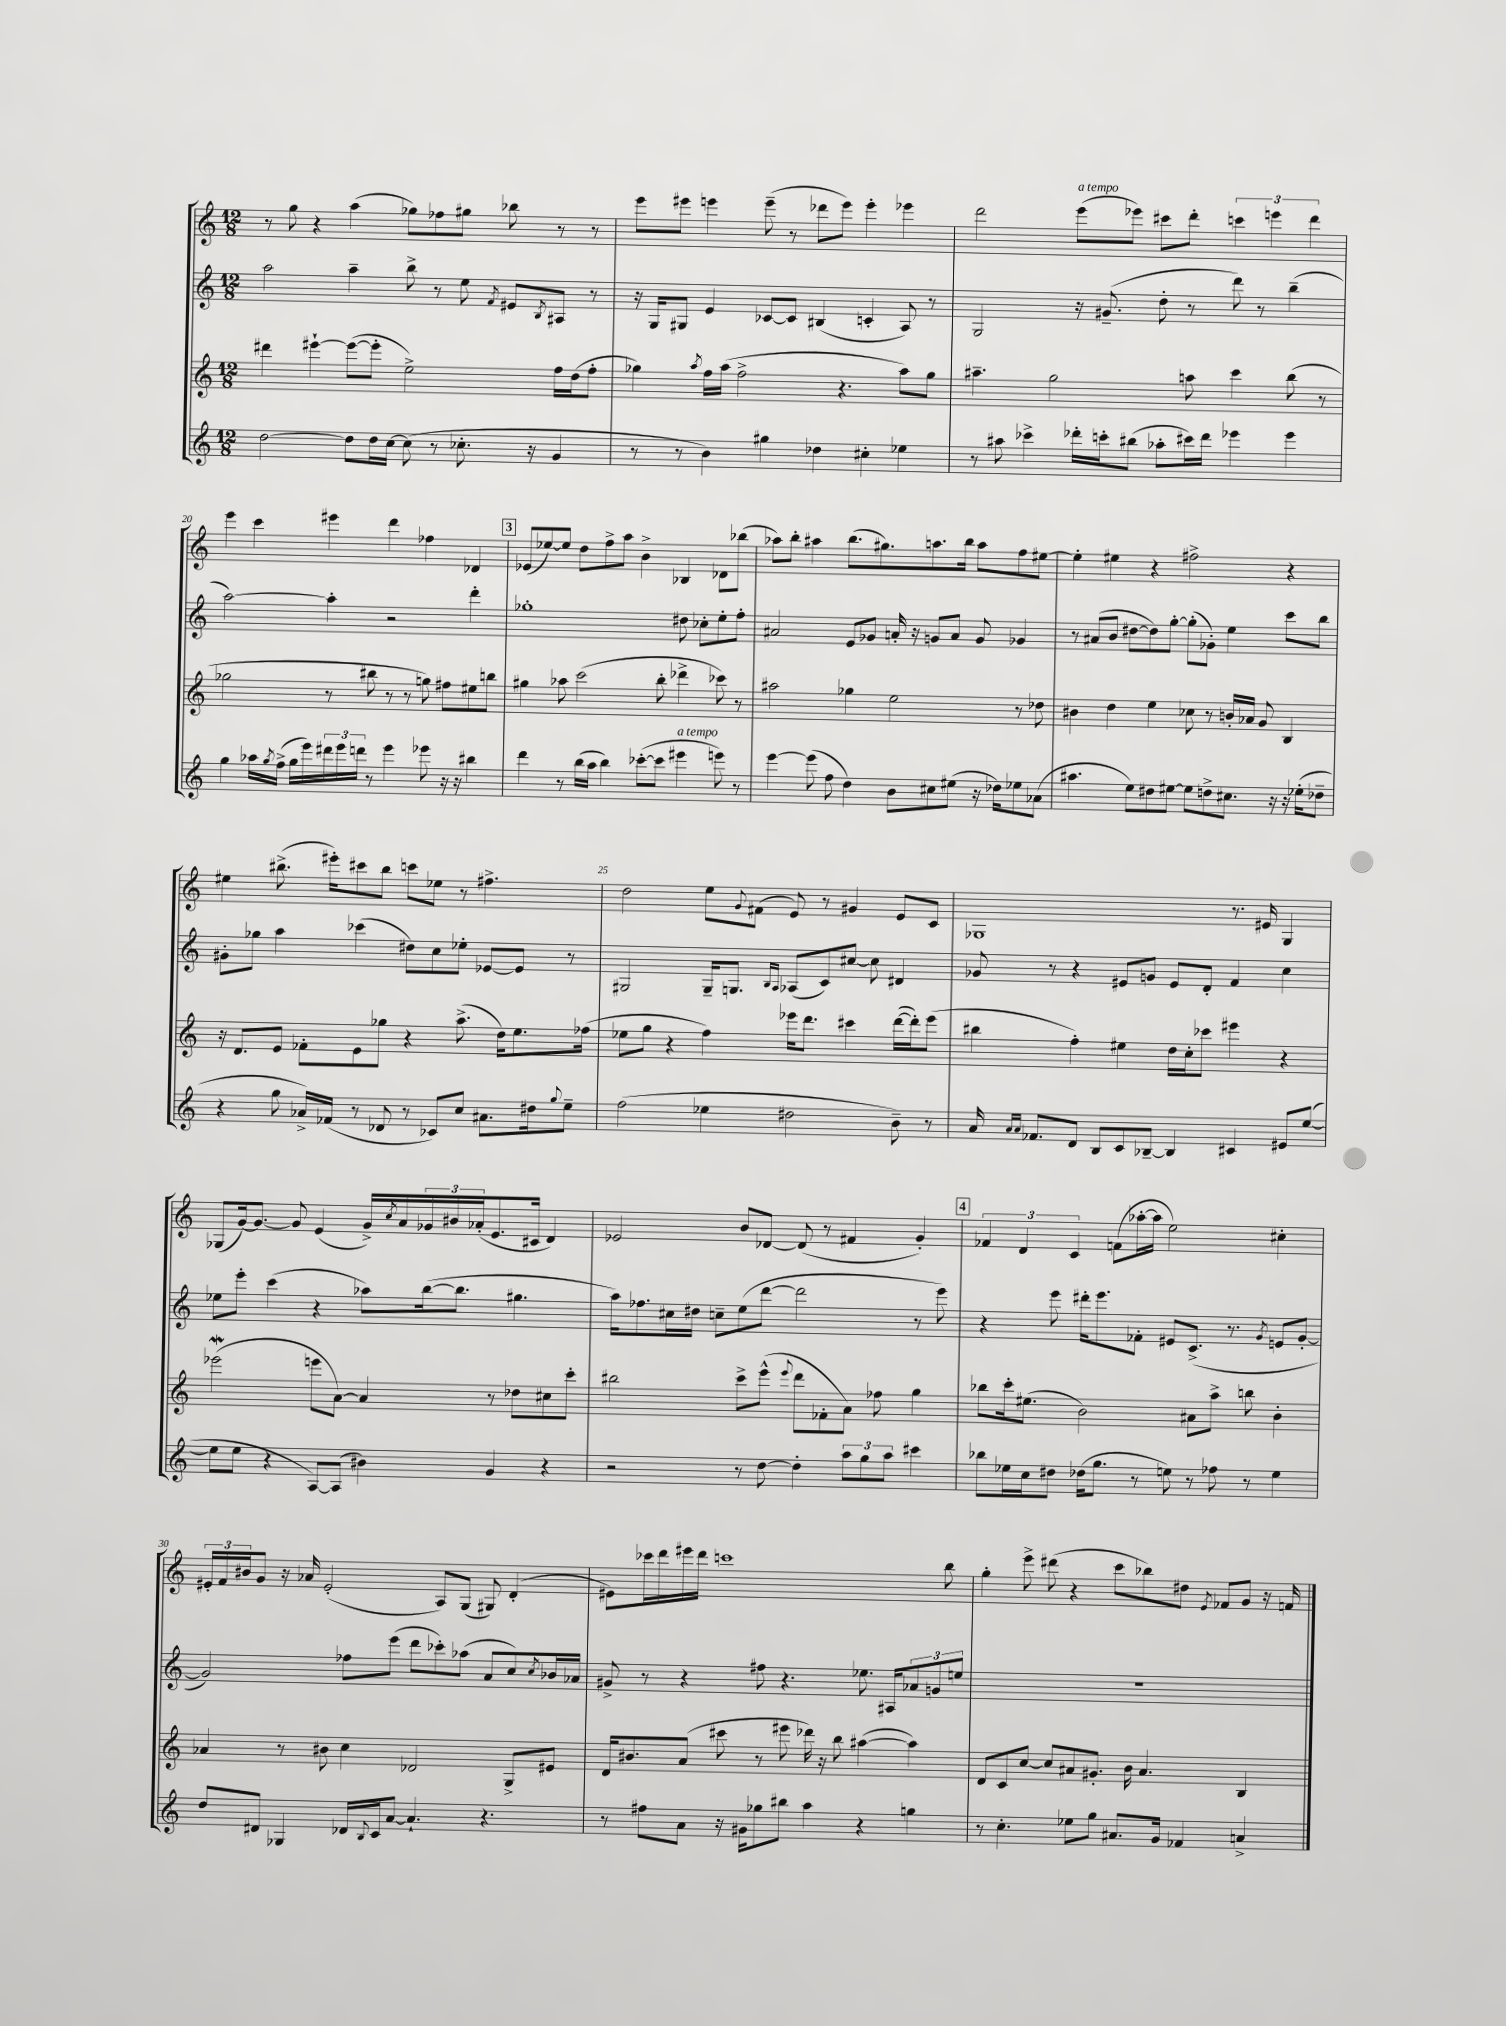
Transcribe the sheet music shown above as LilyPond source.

<<
\new StaffGroup <<
\new Staff = "s0" {
    \clef treble \key c \major \numericTimeSignature \time 12/8
    r8 g''8 r4 a''4( ges''8) fes''8 gis''8 bes''8 r8 r8 |
    e'''8 eis'''8 e'''4 e'''8--( r8 des'''8 e'''8) e'''4-. ees'''4 |
    d'''2 e'''8^\markup { \italic "a tempo" }( ees'''8) cis'''8 d'''8-. \tuplet 3/2 { c'''4 e'''4 d'''4 } |
    e'''4 c'''4 eis'''4 d'''4 fes''4 des'4 |
    \mark \markup { \box "3" } ees'8( ees''8~) ees''8 d''8 f''8-> a''8 b'4-> bes4 des'8 bes''8( |
    aes''8) b''8-. ais''4 b''8.( gis''8.) a''8. b''16 a''8 f''8 eis''8~ |
    eis''4-. eis''4 r4 fis''2-> r4 |
    eis''4 bis''8.->( eis'''16-.) cis'''8 bis''8 c'''8 ees''8 r8 fis''4.-> |
    d''2 e''8 \appoggiatura { g'8 } fis'8( e'8) r8 gis'4 e'8 c'8 |
    ges1 r8. eis'16 ges4 |
    ges8( g'16~) g'8.~ g'8 e'4( g'16->) \acciaccatura { c''8 } a'16 \tuplet 3/2 { ges'16 bis'16 aes'16-.( } e'8. cis'16 d'4) |
    ees'2 b'8 des'8~ des'8( r8 fis'4 g'4-.) |
    \mark \markup { \box "4" } \tuplet 3/2 { fes'4 d'4 c'4 } f'8( aes''16~-. aes''16 e''2) cis''4-. |
    \tuplet 3/2 { eis'16-. f'16 bis'16 } g'8 r16 aes'16 eis'2-.( a8) g8( gis8) d'4-.( |
    eis'8) ces'''16 d'''16 eis'''16 d'''16 c'''1 b''8 |
    g''4-. e'''8-> dis'''8( r4 c'''8 bes''8) dis''8 \acciaccatura { e'8 } fes'8 g'8 r16 f'16 \bar "|." |
}
\new Staff = "s1" {
    \clef treble \key c \major \numericTimeSignature \time 12/8
    a''2 a''4-- b''8-> r8 e''8 \acciaccatura { f'8 } eis'8 \acciaccatura { b8 } ais8 r8 |
    r16 g16 gis8 e'4 ces'8~ ces'8 bis4( c'4-. a8) r8 |
    g2 r16 gis'8.--( d''8-. r8 d'''8) r8 b''4--( |
    a''2~) a''4-. r2 d'''4-. |
    \mark \markup { \box "3" } ges''1-. dis''8 ces''8-. e''8-. f''8-. |
    ais'2 e'8 ges'8 a'16-. r16 g'8 a'8 g'8 ges'4 |
    r8 ais'8( b'8 dis''8~ dis''8) g''8~-. g''8-.( ges'8-.) e''4 c'''8 b''8 |
    gis'8-. ges''8 a''4 ces'''4( dis''8) c''8 ees''8-. ees'8~ ees'8 r8 |
    gis2 gis16-- g8. \grace { b16 a16 } aes8( c'8) cis''8~ cis''8 dis'4 |
    ges'8 r8 r4 eis'8 g'8 eis'8 d'8-. f'4 c''4 |
    ees''8 e'''8-. c'''4( r4 aes''8) b''16~( b''8. gis''4. |
    a''16) fes''8. cis''16 dis''16 c''8-- e''8( d'''8~ d'''2 r8 e'''8) |
    \mark \markup { \box "4" } r4 e'''8 dis'''16-. e'''8. fes'8-. eis'8 c'8.->( r8. \acciaccatura { g'8 } e'8 g'8~-. |
    g'2) fes''8 e'''8( d'''8 ces'''8-.) aes''8( a'8 c''8) \acciaccatura { c''8 } bes'16 aes'16 |
    gis'8-> r8 r4 fis''8 r4. ees''8. ais16 \tuplet 3/2 { aes'8 g'8 e''8 } |
    R1. \bar "|." |
}
\new Staff = "s2" {
    \clef treble \key c \major \numericTimeSignature \time 12/8
    dis'''4 eis'''4~-! eis'''8~( eis'''8-. e''2->) f''16 d''16( f''8-. |
    ges''4) \acciaccatura { a''8 } f''16 a''16( f''2-> r4. a''8) ges''8 |
    ais''4.-- g''2 a''8 c'''4 b''8( r8 |
    ges''2 r8 bis''8 r8 r8 g''8) fis''8 eis''8 b''8 |
    \mark \markup { \box "3" } gis''4 aes''8 c'''2( b''8-. des'''4-> ces'''8) r8 |
    ais''2 ges''4 e''2 r8 des''8 |
    bis'4 d''4 e''4 ces''8 r8 b'16-. aes'16 g'8 b4 |
    r16 d'8. e'8 fes'8-. e'8 ges''8 r4 a''8.->( d''16) e''8. fes''16( |
    ees''8 g''8 r4 f''4) ees'''16 d'''8. cis'''4 d'''16~( d'''16-.) ees'''8( |
    bis''4 f''4-.) eis''4 d''16 c''16-. ces'''8 eis'''4 r4 |
    ees'''2\mordent( e'''8 a'8~) a'4 r8 des''8 cis''8 c'''8-. |
    bis''2 c'''8-> e'''8-^( \appoggiatura { e'''8 } d'''8 fes'8-. a'8) fes''8 g''4 |
    \mark \markup { \box "4" } bes''8 c'''16-. eis''8.( b'2) ais'8 a''8-> b''8 b'4-. |
    aes'4 r8 bis'8 c''4 des'2 g8-> eis'8 |
    d'16 bis'8. a'8( cis'''8 r8 eis'''8 des'''16) r16 b''8 ais''4~( ais''4) |
    d'8 c'8 c''8~ c''8 ais'8 gis'8.-. b'16 ais'4. b4 \bar "|." |
}
\new Staff = "s3" {
    \clef treble \key c \major \numericTimeSignature \time 12/8
    d''2~ d''8 d''16 c''16~ c''8( r8 ces''8.-. r16 g'4 |
    r8 r8 b'4) gis''4 des''4 cis''4-. ees''4 |
    r8 ais''8 ces'''4-> des'''16-. c'''16-. bis''8( aes''8-. cis'''16) des'''16 ees'''4 ees'''4 |
    g''4 aes''16 \acciaccatura { g''8 } f''16->( g''16 e'''16) \tuplet 3/2 { dis'''16 e'''16 d'''16 } r8 e'''4 ees'''8 r16 r16 bis''4 |
    \mark \markup { \box "3" } d'''4 r8 b''16( a''16 b''4) ces'''8~-.( ces'''8 eis'''4^\markup { \italic "a tempo" } e'''8) r8 |
    e'''4~ e'''8( f''8 d''4) b'8 cis''8 eis''8( r16 des''16) ees''8 aes'8( |
    ais''4. e''8) dis''8 eis''8~ eis''8 d''8-> cis''8. r16 r16 ees''16-.( des''8-- |
    r4 g''8 aes'16->) fes'16( r8 des'8 r8 ces'8) c''8 ais'8. dis''16 \appoggiatura { g''8 } e''8-- |
    f''2( ees''4 dis''2 b'8--) r8 |
    a'16 \grace { a'16 a'16 } fes'8. d'8 b8 c'8 bes8~-- bes4 cis'4 eis'8 e''8~( |
    e''8 e''8 r4 a8~) a8( bis'4) g'4 r4 |
    r2 r8 d''8~ d''4-. \tuplet 3/2 { a''8 g''8 a''8 } cis'''4 |
    \mark \markup { \box "4" } bes''8 ees''16 c''16 dis''8 des''16( g''8. r8 e''8) r8 fes''8 r8 e''4 |
    d''8 dis'8 ges4 des'16 \appoggiatura { b8 } c'16 a'8~ a'4.-! r4. |
    r8 fis''8 a'8 r16 gis'16 ges''8 bis''8 a''4 r4 g''4 |
    r8 c''4.-. ees''8 g''8 ais'8. g'16 fes'4 a'4-> \bar "|." |
}
>>
>>
\layout { \context { \Score currentBarNumber = #17 \override BarNumber.break-visibility = ##(#f #t #t) barNumberVisibility = #(every-nth-bar-number-visible 5) } }
